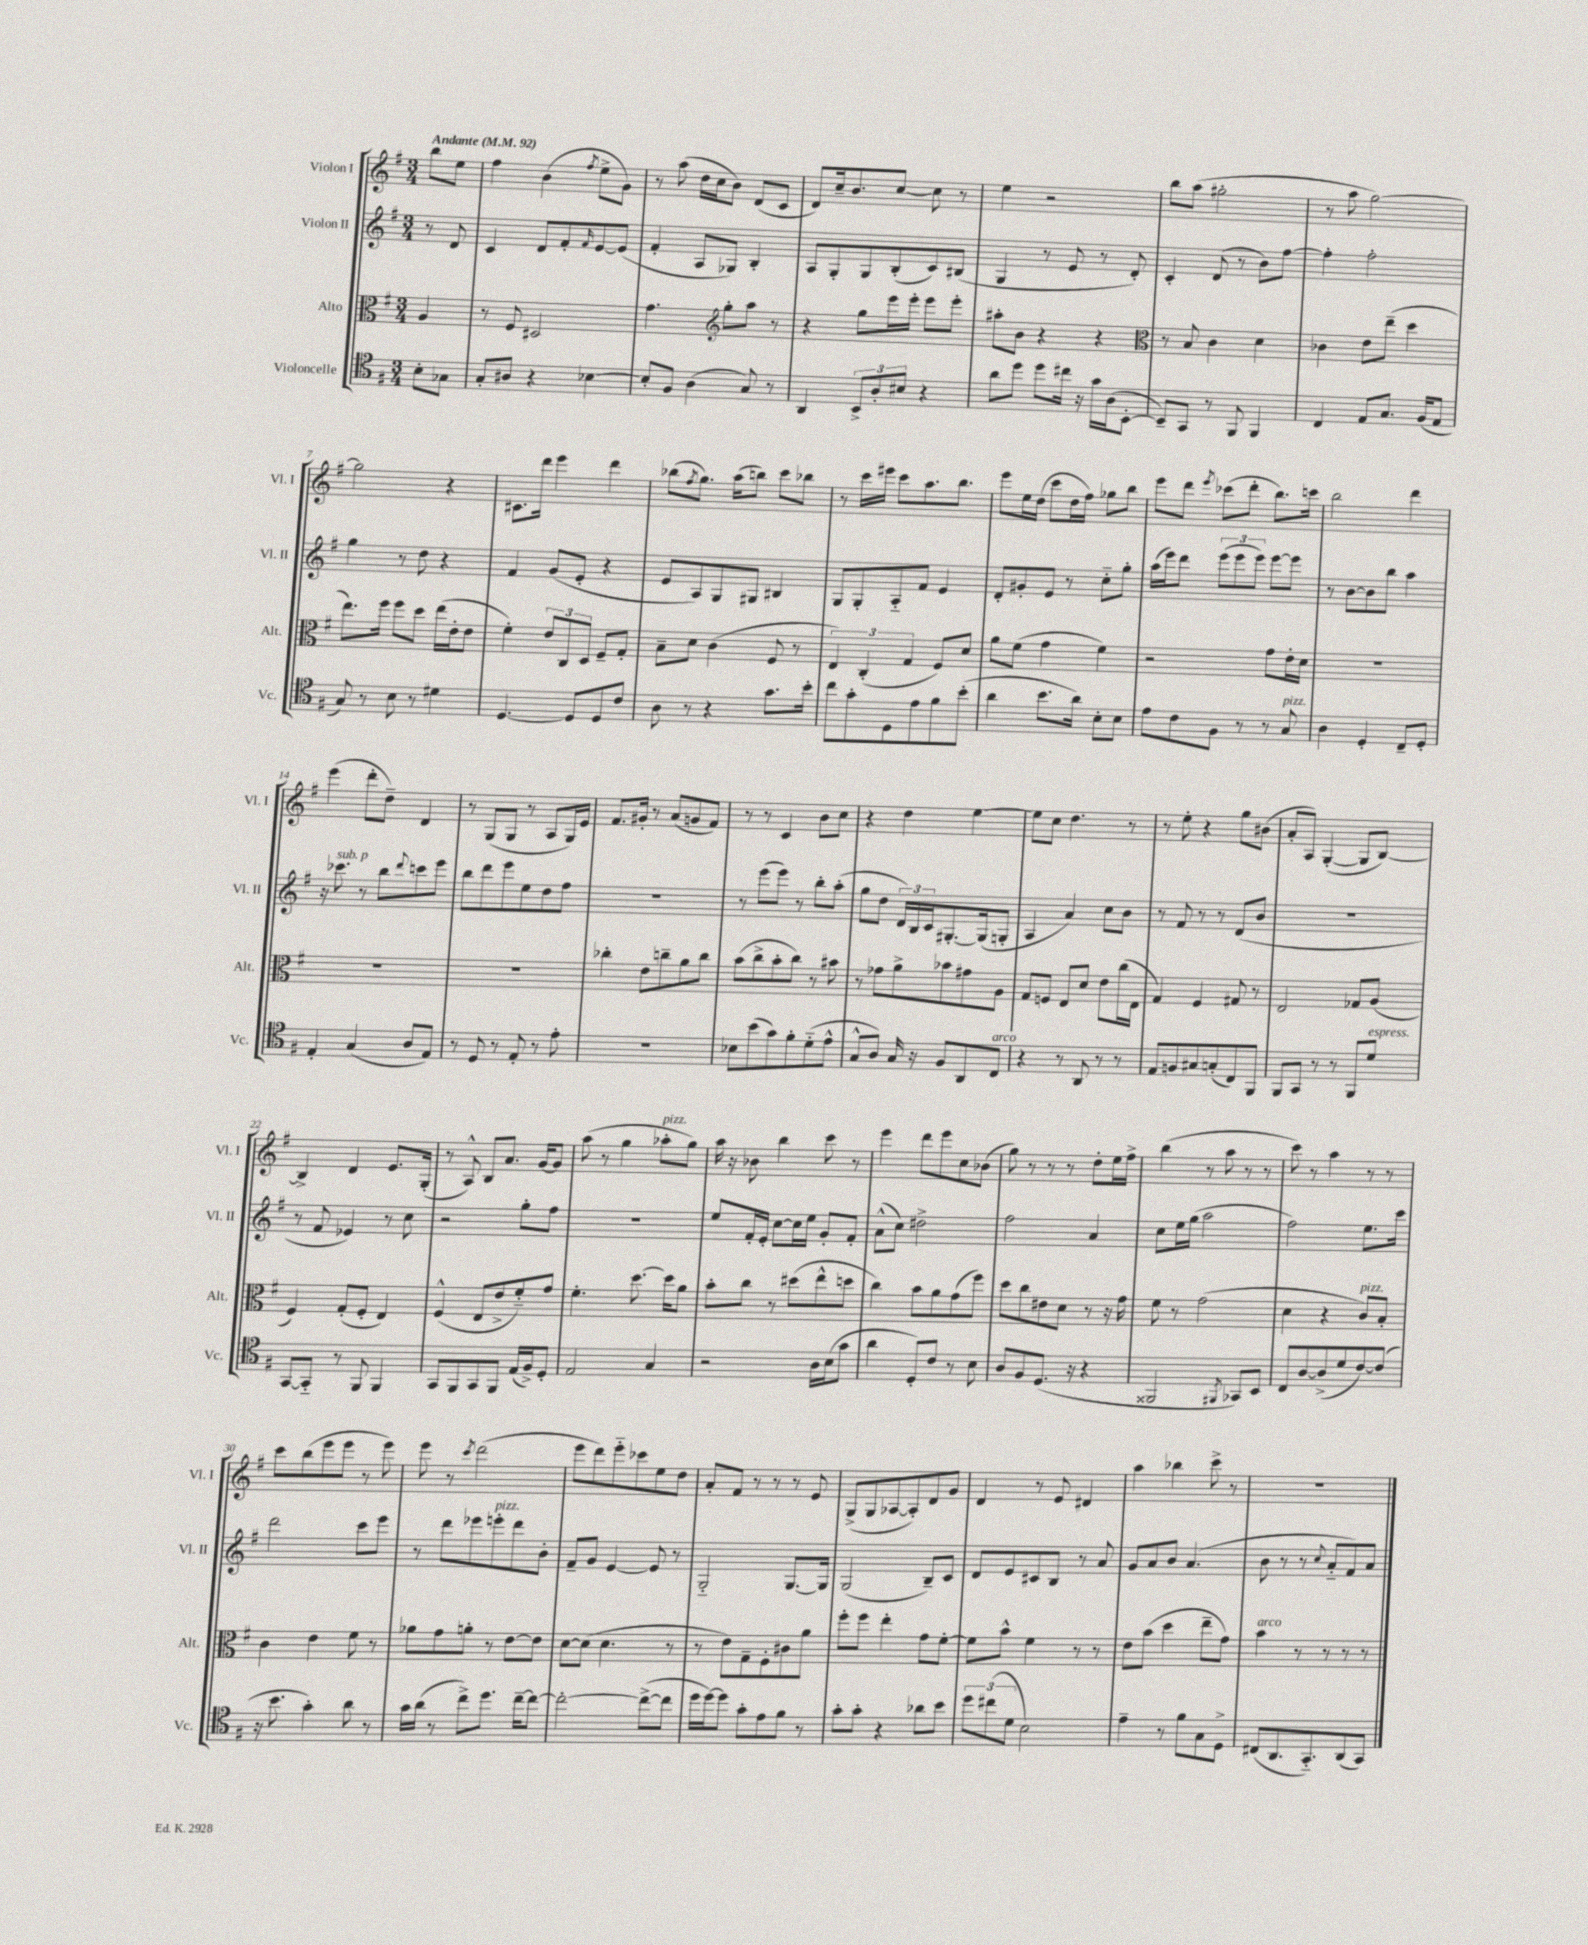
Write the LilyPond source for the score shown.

<<
\new StaffGroup <<
\new Staff = "s0" \with { instrumentName = "Violon I" shortInstrumentName = "Vl. I" } {
    \clef treble \key g \major \numericTimeSignature \time 3/4 \partial 4 \tempo "Andante" 4 = 92
    b''8 e''8 |
    fis''4 b'4( \acciaccatura { fis''8 } e''8-> g'8) |
    r8 a''8( d''16 c''16 b'8) d'8( c'8 |
    d'8) c''16-- b'8. c''8~ c''8 r8 |
    e''4 r2 |
    b''8 a''8( gis''2-. |
    r8 a''8 g''2~) |
    g''2 r4 |
    cis'8. d'''16 e'''4 d'''4 |
    bes''8( \acciaccatura { fis''8 } g''8.) a''16( b''8) c'''8 bes''8 |
    r8 c'''16 eis'''16 c'''8 a''8. b''8. |
    e'''8 e''16 d''16( c'''8 d''16 fis''16) ges''8 b''8 |
    e'''8 d'''8 \acciaccatura { e'''8 } ces'''8( d'''8-. b''8.) c'''16 |
    b''2 d'''4 |
    e'''4( d'''8-. d''8--) d'4 |
    r8 g8( g8 r8 a8 g16) e'16 |
    fis'8. gis'16-. r8 a'8( g'8 fis'8) |
    r8 r8 c'4 b'8 c''8 |
    r4 d''4 e''4~ |
    e''8 c''8 d''4. r8 |
    r8 e''8-. r4 g''8 bis'8( |
    a'8-. a8) g4~-.( g8 b8~) |
    b4-> d'4 e'8. g16-.( |
    r8 a8-^) b8 a'8. g'16~ g'8 |
    a''8( r8 g''4 aes''8-.^\markup { \italic "pizz." } g''8) |
    a''16 r16 bes'8 b''4 c'''8 r8 |
    e'''4 d'''8 e'''8 c''8 bes'8( |
    g''8) r8 r8 r8 d''8-. e''16 fis''16-> |
    b''4( r8 a''8 r8 r8 |
    c'''8) r8 a''4 r8 r8 |
    c'''8 b''8( e'''8 e'''8 r8 e'''8) |
    e'''8 r8 \acciaccatura { c'''8 } d'''2( |
    e'''8 d'''8) e'''8-_ ces'''8 e''8 d''8 |
    a'8-. fis'8 r8 r8 r8 e'8 |
    g8->( g8 aes8~ aes8-.) d'8 g'8 |
    d'4 r8 e'8 dis'4 |
    a''4 bes''4 c'''8-> r8 |
    R2. \bar "|." |
}
\new Staff = "s1" \with { instrumentName = "Violon II" shortInstrumentName = "Vl. II" } {
    \clef treble \key g \major \numericTimeSignature \time 3/4 \partial 4
    r8 d'8 |
    c'4 d'8 fis'8-. \grace { fis'16 } e'8~ e'8( |
    fis'4-. a8 ges8) b4-. |
    a8 g8-. g8 b8-.( c'8) bis8( |
    g4 r8 e'8 r8 d'8-.) |
    c'4-. d'8( r8 b'8) fis''8~ |
    fis''4-. fis''2-. |
    g''4 r8 d''8 r4 |
    fis'4 g'8( e'8-. r4 |
    e'8 a8) g8 gis8 bis4 |
    g8 g8-. a8-_ fis'8 e'4 |
    d'8-. gis'8-. e'8 r8 c''8-_ g''8-. |
    a''16( e'''16) d'''8 \tuplet 3/2 { e'''8( e'''8 e'''8) } e'''8~ e'''8 |
    r8 b'8~ b'8 b''8 a''4 |
    r16 ces'''8.^\markup { \italic "sub. p" } r8 b''8 \appoggiatura { d'''8 } c'''8 e'''8 |
    b''8 d'''8 e'''8 e''8 d''8 fis''8 |
    R2. |
    r8 e'''8( e'''8) r8 b''8-. a''8-.( |
    g''8 d''8 \tuplet 3/2 { d'16) b16 c'16 } gis8.~-. gis16( g8-. |
    a4 a'4) c''8 b'8 |
    r8 fis'8 r8 r8 d'8( b'8 |
    R2. |
    r8 fis'8 ees'4) r8 c''8 |
    r2 g''8-. fis''8 |
    R2. |
    e''8 fis'16-. e'16-. c''8~ c''16 e''16 g'8-. fis'8-. |
    a'8-^( c''8) dis''2-> |
    fis''2 a'4 |
    c''8 e''16 g''16( a''2 |
    fis''2) e''8. c'''16 |
    d'''2 c'''8 e'''8 |
    r8 d'''8 ees'''8 e'''8-.^\markup { \italic "pizz." } d'''8 b'8-. |
    fis'8-- g'8 e'4~ e'8 r8 |
    g2-_ g8.~ g16 |
    g2( b8--) c'8 |
    d'8 e'8 cis'8 b8 r8 a'8 |
    g'8 a'8 b'8 a'4.( |
    b'8 r8 r8 \appoggiatura { c''8 } a'8-_ fis'8) a'8 \bar "|." |
}
\new Staff = "s2" \with { instrumentName = "Alto" shortInstrumentName = "Alt." } {
    \clef alto \key g \major \numericTimeSignature \time 3/4 \partial 4
    a4 |
    r8 fis8 dis2 |
    g'4. \clef treble g''8-. a''8 r8 |
    r4 g''8 e'''16 e'''16-. e'''8 e'''8-. |
    ais''8-. b'8 r4 r4 |
    \clef alto r8 b8 c'4 d'4 |
    ces'4 e'8 e''8--( d''4 |
    e''8.) fis''16 fis''8 d''8 e''16( e'16-. e'8 |
    fis'4-.) \tuplet 3/2 { e'8 c8 d8 } fis8-- g8-. |
    b8-- d'8 c'4( fis8 r8 |
    \tuplet 3/2 { e4) c4-.( g4 } fis8) d'8 |
    a'8 fis'8( g'4 fis'4) |
    r2 g'8 e'16-. d'16 |
    R2. |
    R2. |
    R2. |
    ces''4-. e'8 c''8-- a'8 c''8 |
    b'8( c''8-> b'8-. c''8) r8 bis'8 |
    r8 ges'8 a'8-> bes'8 gis'8 a8 |
    g8 f8 e8 d'8 e'8 c''16( e16 |
    g4) fis4 gis8 r8 |
    e2 ges8 a8( |
    fis4) g8-.( fis8-. e4) |
    fis4-^( e8 e'8-> fis'8-_) g'8 |
    fis'4.-. d''8.~ d''16 a'8 |
    b'8-. c''8 r8 dis''8( e''8-^ d''8 |
    c''4) b'8 a'8 g'8( fis''8) |
    d''8 c''8 eis'8 d'8 r8 r16 g'16 |
    fis'8 r8 g'2( |
    d'4 r4 c'8^\markup { \italic "pizz." }) b8-. |
    c'4 e'4 fis'8 r8 |
    aes'8 g'8 a'8-. r8 e'8~ e'8 |
    d'8~ d'8( d'4. r8 |
    r8 e'8) g8-- fis8-. cis'8 a'8 |
    fis''8-. fis''8 e''4-. g'8 fis'8~-. |
    fis'8 b'8-^ fis'4 r8 r8 |
    e'8 b'8( d''4 e''8-- g'8) |
    b'4^\markup { \italic "arco" } r8 r8 r8 r8 \bar "|." |
}
\new Staff = "s3" \with { instrumentName = "Violoncelle" shortInstrumentName = "Vc." } {
    \clef tenor \key g \major \numericTimeSignature \time 3/4 \partial 4
    b8-. ges8 |
    g8-. ais8 r4 bes4~ |
    bes8-. fis8 a4( g8) r8 |
    a,4 \tuplet 3/2 { b,8-> a8-. bis8 } r4 |
    a'8 d''8 d''8 cis''16 r16 g'16 a16( b,8~-. |
    b,8--) g,8 r8 fis,8 fis,4 |
    c4 e8 g8. fis16( e8 |
    g8) r8 b8 r8 dis'4 |
    d4.~ d8 d8 c'8 |
    a8 r8 r4 g'8. b'16-. |
    c''8 g'8-. d8 e'8 fis'8 b'8-.( |
    a'4 b'8. a'16) b8-. b8 |
    e'8 c'8 fis8 r8 r8 g8^\markup { \italic "pizz." } |
    a4 d4-. c8-- d8-. |
    e4-. g4( a8 e8) |
    r8 d8 r8 e8-. r8 e'8-. |
    R2. |
    bes8 b'8( g'8) fis'8-. d'8-_( e'8-^ |
    g8-^ a8) g16 r16 fis8 a,8 c8^\markup { \italic "arco" } |
    r4 r8 a,8 r8 r8 |
    e8 f8 gis8 g8-.( c8) fis,8 |
    fis,8 g,8 r8 r8 fis,8 d'8^\markup { \italic "espress." } |
    g,8~ g,8-_ r8 fis,8 fis,4 |
    g,8 fis,8 g,8 fis,8 e16( fis16->) d8-. |
    e2 g4 |
    r2 a16 b16( g'8 |
    a'4 d8-.) c'8 r8 b8 |
    a8 fis8 d8.( r16 r4 |
    fisis,2 \acciaccatura { fis,8 } ges,8) b,8 |
    c8 a8~ a8->( d'8 c'8~) c'8( |
    r16 b'8. g'4-.) a'8 r8 |
    g'16 a'16( r8 c''8->) d''8. c''16~-- c''8~ |
    c''2~-. c''8~->( c''8 |
    d''16 d''16~) d''8 g'8-. e'8 fis'8 r8 |
    g'8-. g'8-. r4 aes'8 b'8 |
    \tuplet 3/2 { d''8 cis''8( d'8 } b2) |
    e'4-- r8 fis'8 g8 d8-> |
    cis8( a,8. g,8.-_) a,8( g,8) \bar "|." |
}
>>
>>
